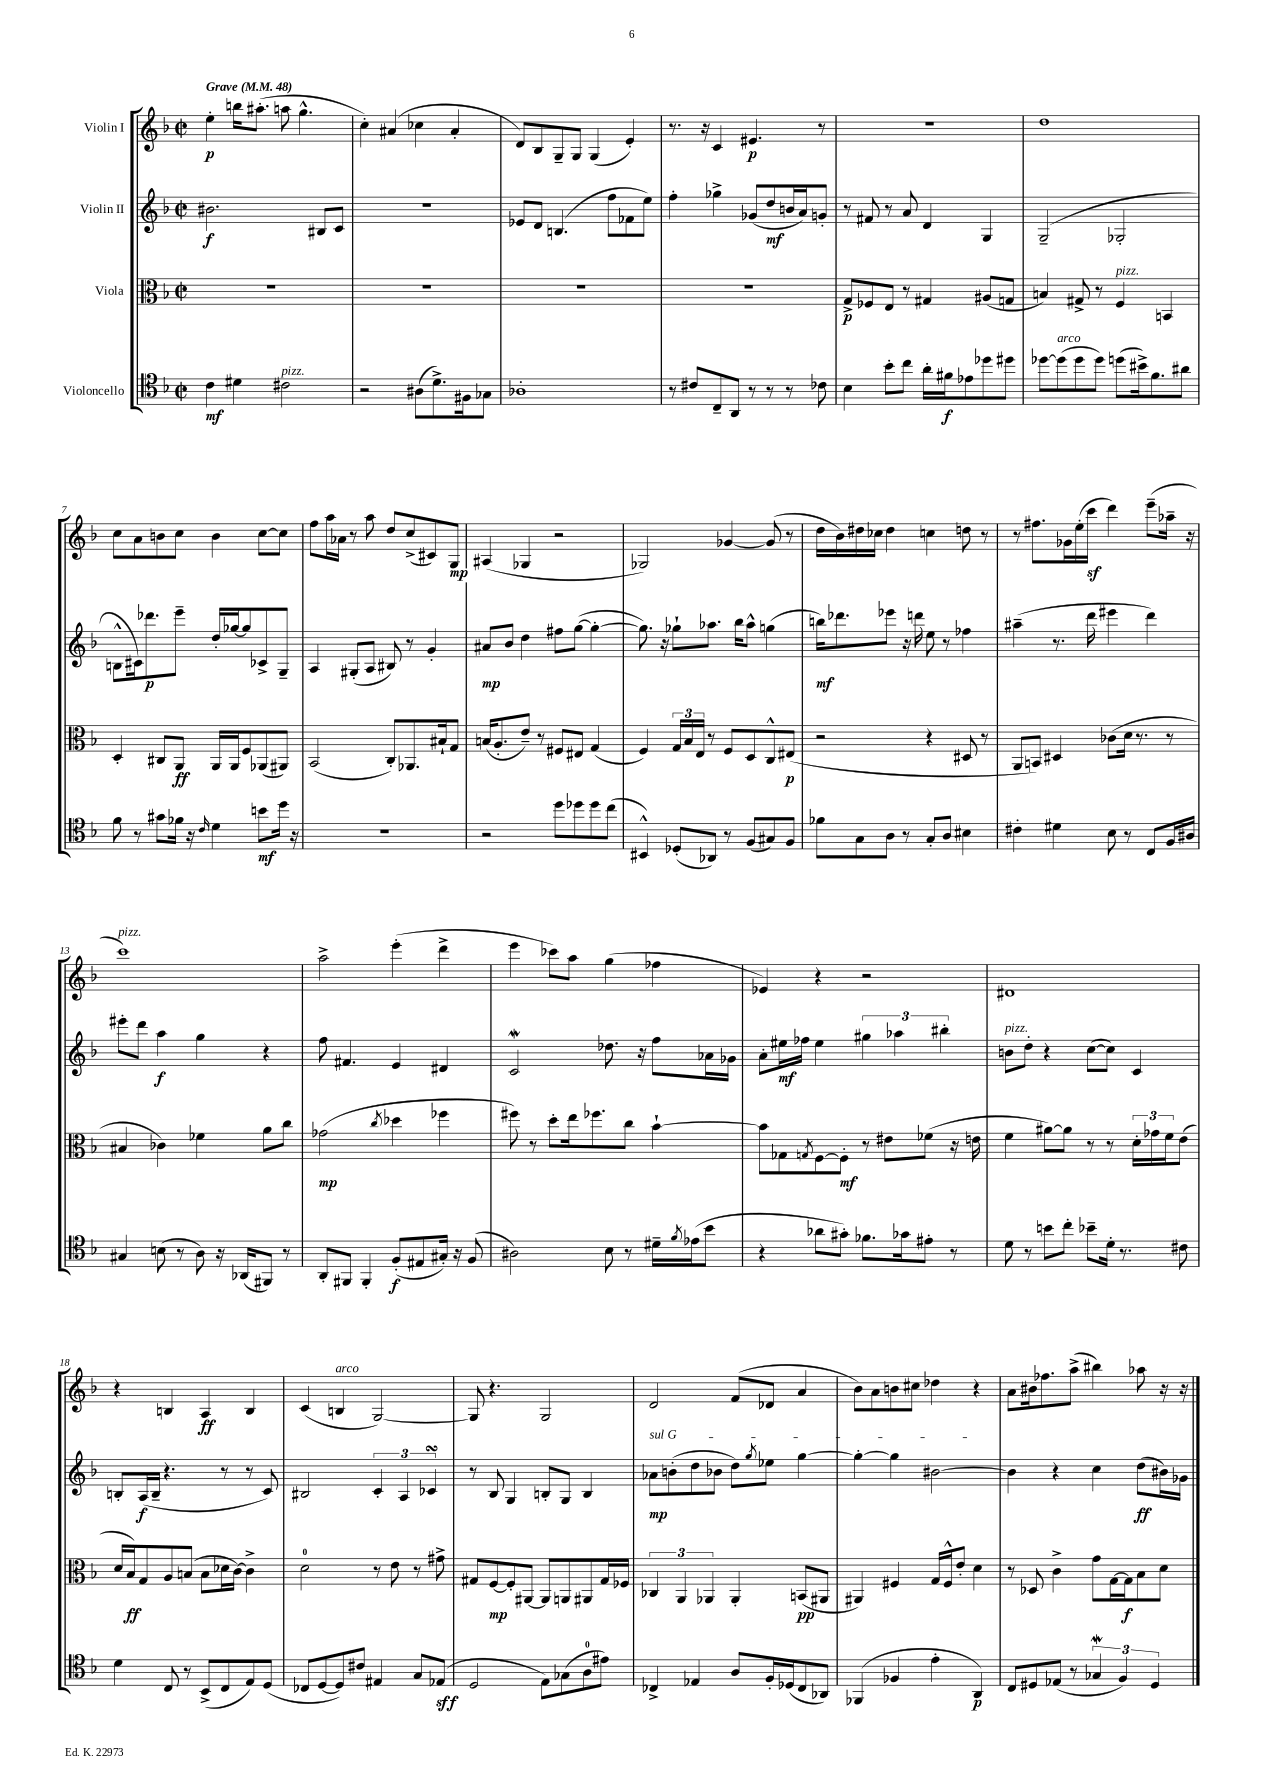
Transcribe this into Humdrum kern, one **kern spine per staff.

**kern	**dynam	**kern	**dynam	**kern	**dynam	**kern	**dynam
*part4	*part4	*part3	*part3	*part2	*part2	*part1	*part1
*staff4	*staff4	*staff3	*staff3	*staff2	*staff2	*staff1	*staff1
*I"Violoncello	*	*I"Viola	*	*I"Violin II	*	*I"Violin I	*
*clefC4	*	*clefC3	*	*clefG2	*	*clefG2	*
*k[b-]	*	*k[b-]	*	*k[b-]	*	*k[b-]	*
*M2/2	*	*M2/2	*	*M2/2	*	*M2/2	*
*met(c|)	*	*met(c|)	*	*met(c|)	*	*met(c|)	*
*MM48	*	*MM48	*	*MM48	*	*MM48	*
=1	=1	=1	=1	=1	=1	=1	=1
!	!	!	!	!	!	!LO:TX:a:B:t=Grave	!
4c\	mf	1r	.	2.b#X\	f	4ee'\	p
4d#X\	.	.	.	.	.	16bbn\KL	.
.	.	.	.	.	.	(8.aa#X'\J	.
!LO:TX:a:i:t=pizz.	!	!	!	!	!	!	!
2c#X\	.	.	.	.	.	8aan\	.
.	.	.	.	.	.	4.gg^^\	.
.	.	.	.	8B#X/L	.	.	.
.	.	.	.	8c/J	.	.	.
=2	=2	=2	=2	=2	=2	=2	=2
2r	.	1r	.	1r	.	4cc'\)	.
.	.	.	.	.	.	(4a#X/	.
(8A#X\L	.	.	.	.	.	4cc-X\	.
8.d^\)	.	.	.	.	.	.	.
.	.	.	.	.	.	4a#'/	.
16F#X\k	.	.	.	.	.	.	.
8G-X\J	.	.	.	.	.	.	.
=3	=3	=3	=3	=3	=3	=3	=3
1A-X'	.	1r	.	8e-X/L	.	8d/L)	.
.	.	.	.	8d/J	.	8B-/	.
.	.	.	.	(4.Bn/	.	8G~/	.
.	.	.	.	.	.	8G/J	.
.	.	.	.	.	.	(4G/	.
.	.	.	.	8ff\L	.	.	.
.	.	.	.	8f-X\	.	4e'/)	.
.	.	.	.	8ee\J)	.	.	.
=4	=4	=4	=4	=4	=4	=4	=4
8r	.	1r	.	4ff'\	.	8.r	.
8c#X/L	.	.	.	.	.	.	.
.	.	.	.	.	.	16r	.
8C~/	.	.	.	4gg-X^\	.	4c/	.
8AA/J	.	.	.	.	.	.	.
8r	.	.	.	(8g-X/L	.	4.e#X/	p
8r	.	.	.	8dd/	mf	.	.
8r	.	.	.	16bn/L	.	.	.
.	.	.	.	16a/J)	.	.	.
8c-X\	.	.	.	8gn'/J	.	8r	.
=5	=5	=5	=5	=5	=5	=5	=5
4B-\	.	8G^/L	p	8r	.	1r	.
.	.	8F-X/	.	8f#X/	.	.	.
8b-'\L	.	8E/J	.	8r	.	.	.
8cc\J	.	8r	.	8a/	.	.	.
16a'\LL	.	4G#X/	.	4d/	.	.	.
16f#X\J	f	.	.	.	.	.	.
8e-X\	.	.	.	.	.	.	.
8dd-X\	.	(8A#X/L	.	4G/	.	.	.
8dd#X\J	.	8Gn/J	.	.	.	.	.
=6	=6	=6	=6	=6	=6	=6	=6
[8dd-X\L	.	4Bn/)	.	(2G~/	.	1dd	.
!LO:TX:a:i:t=arco	!	!	!	!	!	!	!
(8dd-\]	.	.	.	.	.	.	.
8dd-\	.	8G#X^/	.	.	.	.	.
8dd-\J)	.	8r	.	.	.	.	.
!	!	!LO:TX:a:i:t=pizz.	!	!	!	!	!
(8ddn\L	.	4F/	.	2G-X'/	.	.	.
16b#X^\k)	.	.	.	.	.	.	.
8.f\	.	.	.	.	.	.	.
.	.	4BBn/	.	.	.	.	.
8a#X\J	.	.	.	.	.	.	.
!!LO:LB:g=z
=7	=7	=7	=7	=7	=7	=7	=7
8f\	.	4D'/	.	8Bn^^\L	.	8cc\L	.
8r	.	.	.	16c#X\k)	.	8a\	.
.	.	.	.	8.ddd-X\	p	.	.
8g#X\L	.	8C#X/L	.	.	.	8bn\	.
16f-X\Jk	.	8AA/J	ff	8eee~\J	.	8cc\J	.
16r	.	.	.	.	.	.	.
16qqc/	.	.	.	.	.	.	.
4d\	.	16AA/LL	.	16dd'/LL	.	4b\	.
.	.	16AA/J	.	[16gg-X/J	.	.	.
.	.	8F/	.	8gg-/]	.	.	.
8bn\L	mf	(8AA-X/	.	8c-X^/	.	[8cc\L	.
16dd\Jk	.	8AA#X/J)	.	8G~/J	.	8cc\J]	.
16r	.	.	.	.	.	.	.
=8	=8	=8	=8	=8	=8	=8	=8
1r	.	(2BB-/	.	4A/	.	8ff\L	.
.	.	.	.	.	.	16aa\L	.
.	.	.	.	.	.	16a-X\JJ	.
.	.	.	.	(8G#X'/L	.	8r	.
.	.	.	.	8A/J	.	8aa\	.
.	.	8C'/L)	.	8B#X/)	.	8dd/L	.
.	.	8.AA-X/	.	8r	.	(8cc^/	.
.	.	.	.	4g'/	.	8c#X/)	.
.	.	16B#X`/k	.	.	.	.	.
.	.	8G/J	.	.	.	8G/J	mp
=9	=9	=9	=9	=9	=9	=9	=9
2r	.	(16Bn/KL	.	8a#X/L	mp	(4A#X/	.
.	.	8.A'/	.	.	.	.	.
.	.	.	.	8b-/J	.	.	.
.	.	8e~/J)	.	4dd\	.	4G-X/	.
.	.	8r	.	.	.	.	.
8dd\L	.	8F#X/L	.	8ff#X\L	.	2r	.
8dd-X\	.	8E#X/J	.	([8gg\J	.	.	.
8dd-\	.	(4G/	.	4gg'\_	.	.	.
(8cc\J	.	.	.	.	.	.	.
=10	=10	=10	=10	=10	=10	=10	=10
4BB#X^^/)	.	4F/)	.	8.gg\])	.	2G-X/)	.
.	.	.	.	16r	.	.	.
(8D-X'/L	.	24G/LL	.	8gg-X`\L	.	.	.
.	.	24B-/	.	.	.	.	.
.	.	24E/JJ	.	.	.	.	.
8AA-X/J)	.	8r	.	8.aa-X\J	.	.	.
8r	.	8F/L	.	.	.	[4g-X/	.
.	.	.	.	16bb-\KL	.	.	.
(8F/L	.	8D/	.	8aa-^^\J	.	.	.
8G#X/)	.	8C^^/	.	(4ggn\	.	(8g-/]	.
8F/J	.	(8E#X/J	p	.	.	8r	.
=11	=11	=11	=11	=11	=11	=11	=11
8f-X\L	.	2r	.	16bbn\KL)	mf	16dd\LL	.
.	.	.	.	8.ddd-X\	.	16b-\)	.
8G\	.	.	.	.	.	16dd#X\	.
.	.	.	.	.	.	16cc-X\JJ	.
8A\J	.	.	.	8eee-X\J	.	4dd#\	.
8r	.	.	.	16r	.	.	.
.	.	.	.	16dddn\	.	.	.
8G'/L	.	4r	.	8ee\	.	4ccn\	.
8A/J	.	.	.	8r	.	.	.
4B#X\	.	8D#X/	.	4ff-X\	.	8ddn\	.
.	.	8r	.	.	.	8r	.
=12	=12	=12	=12	=12	=12	=12	=12
4c#X'\	.	8AA/L	.	(4aa#X~\	.	8r	.
.	.	8BBn/J)	.	.	.	8.ff#X\L	.
4d#X\	.	4D#X/	.	8.r	.	.	.
.	.	.	.	.	.	16g-X\L	.
.	.	.	.	.	.	(16ee'\	.
.	.	.	.	16ddd\	.	16cccz\JJ	.
8B-\	.	(8c-X\L	.	4eee#X\	.	4ddd\)	.
8r	.	16d\Jk	.	.	.	.	.
.	.	8.r	.	.	.	.	.
8C/L	.	.	.	4ddd\)	.	(8eee~\L	.
16F/L	.	8r	.	.	.	16aa-X~\Jk	.
16A#X/JJ	.	.	.	.	.	16r	.
!!LO:LB:g=z
=13	=13	=13	=13	=13	=13	=13	=13
!	!	!	!	!	!	!LO:TX:a:i:t=pizz.	!
4G#X/	.	4B#X/	.	8eee#X'\L	.	1ccc)	.
.	.	.	.	8ddd\J	.	.	.
(8Bn\	.	4c-X\)	.	4aa\	f	.	.
8r	.	.	.	.	.	.	.
8A\)	.	4f-X\	.	4gg\	.	.	.
16r	.	.	.	.	.	.	.
(16AA-X/KL	.	.	.	.	.	.	.
8FF#X/J)	.	8a\L	.	4r	.	.	.
8r	.	8cc\J	.	.	.	.	.
=14	=14	=14	=14	=14	=14	=14	=14
8AA'/L	.	(2g-X\	mp	8ff\	.	2aa^\	.
8FF#X/J	.	.	.	4.f#X/	.	.	.
4FF#'/	.	.	.	.	.	.	.
.	.	8qcc/	.	.	.	.	.
(8F'/L	f	4dd-X\	.	4e/	.	(4eee'\	.
8E#X/	.	.	.	.	.	.	.
16G#X'/Jk)	.	4ff-X\	.	4d#X/	.	4ddd^\	.
16r	.	.	.	.	.	.	.
(8F/	.	.	.	.	.	.	.
=15	=15	=15	=15	=15	=15	=15	=15
2A#X\)	.	8ff#X\)	.	2cW/	.	4eee\	.
.	.	8r	.	.	.	.	.
.	.	8dd'\L	.	.	.	8ccc-X\L)	.
.	.	16ee\k	.	.	.	8aa\J	.
.	.	8.ff-X\	.	.	.	.	.
8B-\	.	.	.	8.dd-X\	.	(4gg\	.
8r	.	8cc\J	.	.	.	.	.
.	.	.	.	16r	.	.	.
16d#X~\LL	.	[4b-`\	.	8ff\L	.	4ff-X\	.
8qf/	.	.	.	.	.	.	.
(16e-X\J	.	.	.	.	.	.	.
8b-\J	.	.	.	16a-X\L	.	.	.
.	.	.	.	16g-X\JJ	.	.	.
=16	=16	=16	=16	=16	=16	=16	=16
4r	.	8b-\L]	.	8a'\L	.	4e-X/)	.
.	.	8G-X\	.	16ee#X\L	mf	.	.
.	.	.	.	16ff-X\JJ	.	.	.
.	.	8qGn/	.	.	.	.	.
8a-X\L	.	[8F\	.	4ee#\	.	4r	.
8g#X'\J)	.	8F'\J]	mf	.	.	.	.
8.f-X\L	.	8r	.	6gg#X\	.	2r	.
.	.	8e#X\L	.	.	.	.	.
.	.	.	.	6aa-X\	.	.	.
16g-X\k	.	.	.	.	.	.	.
8e#X'\J	.	(8f-X\J	.	.	.	.	.
.	.	.	.	6bb#X'\	.	.	.
8r	.	16r	.	.	.	.	.
.	.	16en\	.	.	.	.	.
=17	=17	=17	=17	=17	=17	=17	=17
!	!	!	!	!LO:TX:a:i:t=pizz.	!	!	!
8d\	.	4f\	.	8bn\L	.	1d#X	.
8r	.	.	.	8dd'\J	.	.	.
8bn\L	.	[8a#X\L)	.	4r	.	.	.
8cc'\J	.	8a#\J]	.	.	.	.	.
8b-X~\L	.	8r	.	([8cc\L	.	.	.
16d'\Jk	.	8r	.	8cc\J])	.	.	.
8.r	.	.	.	.	.	.	.
.	.	24d'\LL	.	4c/	.	.	.
.	.	24g-X\	.	.	.	.	.
.	.	24f\J	.	.	.	.	.
8c#X\	.	(8e\J	.	.	.	.	.
!!LO:LB:g=z
=18	=18	=18	=18	=18	=18	=18	=18
4d\	.	16d/LL	.	8Bn'/L	.	4r	.
.	.	16B-/J)	ff	.	.	.	.
.	.	8G/	.	(16A/L	f	.	.
.	.	.	.	16B~/JJ	.	.	.
8C/	.	8A/	.	4.r	.	4Bn/	.
8r	.	(8Bn/J	.	.	.	.	.
(8BB-^/L	.	8B\L	.	.	.	4A/	ff
8C/	.	16d-X\L	.	8r	.	.	.
.	.	[16c\JJ)	.	.	.	.	.
8E/)	.	4c^\]	.	8r	.	4B/	.
(8D/J	.	.	.	8c/)	.	.	.
=19	=19	=19	=19	=19	=19	=19	=19
8C-X/L	.	2d\	.	2B#X/	.	(4c/	.
[8D/	.	.	.	.	.	.	.
!	!	!	!	!	!	!LO:TX:a:i:t=arco	!
8D/])	.	.	.	.	.	4Bn/	.
8c#X/J	.	.	.	.	.	.	.
4E#X/	.	8r	.	6c'/	.	[2G/)	.
.	.	8e\	.	.	.	.	.
.	.	.	.	6A/	.	.	.
8G/L	.	8r	.	.	.	.	.
.	.	.	.	6c-XsSSs/	.	.	.
(8E-X/J	sff	8g#X^\	.	.	.	.	.
=20	=20	=20	=20	=20	=20	=20	=20
2D/	.	8G#X/L	.	8r	.	8G/]	.
.	.	[8F/	mp	8B-/	.	4.r	.
.	.	8F'/]	.	4G/	.	.	.
.	.	[8AA#X/J	.	.	.	.	.
8E\L)	.	8AA#/L]	.	8Bn'/L	.	2G/	.
(8G-X\	.	8AAn/	.	8G/J	.	.	.
8A\	.	8AA#X/	.	4B/	.	.	.
8e#X\J)	.	16G#/L	.	.	.	.	.
.	.	16F-X/JJ	.	.	.	.	.
=21	=21	=21	=21	=21	=21	=21	=21
!	!	!	!	!LO:TX:a:i:t=sul G	!	!	!
4C-X^/	.	6C-X/	.	8a-X\L	mp	2d/	.
.	.	.	.	(8bn'\	.	.	.
.	.	6AA/	.	.	.	.	.
4E-X/	.	.	.	8dd\	.	.	.
.	.	6AA-X/	.	.	.	.	.
.	.	.	.	8b-X\J	.	.	.
8A/L	.	4AA-'/	.	8dd\L)	.	(8f/L	.
.	.	.	.	8qgg/	.	.	.
16F'/L	.	.	.	8ee-X\J	.	8d-X/J	.
(16D-X/J	.	.	.	.	.	.	.
8C-/	.	(8BBn/L	pp	[4gg\	.	4a/	.
8AA-X/J)	.	8AA#X/J	.	.	.	.	.
=22	=22	=22	=22	=22	=22	=22	=22
(4FF-X/	.	4AA#X/)	.	4gg'\_	.	8b-\L)	.
.	.	.	.	.	.	8a\	.
4F-X/	.	4F#X/	.	4gg\]	.	8bn\	.
.	.	.	.	.	.	8cc#X\J	.
4e'\	.	16G/LL	.	[2b#X\	.	4dd-X\	.
.	.	16F#^^/J	.	.	.	.	.
.	.	8e'/J	.	.	.	.	.
4AA/)	p	4d\	.	.	.	4r	.
=23	=23	=23	=23	=23	=23	=23	=23
8C/L	.	8r	.	4b#\]	.	8a\L	.
8D#X/	.	8D-X/	.	.	.	16b#X\k	.
.	.	.	.	.	.	8.ff-X\	.
(8E-X/J	.	4c^\	.	4r	.	.	.
8r	.	.	.	.	.	(8aa^\J	.
6G-Xw/	.	8g\L	.	4cc\	.	4bb#X\)	.
.	.	[16G\L	.	.	.	.	.
6F/)	.	.	.	.	.	.	.
.	.	16G\J]	f	.	.	.	.
.	.	8B-\	.	(8dd\L	ff	8aa-X\	.
6D#/	.	.	.	.	.	.	.
.	.	8d\J	.	16b#X\L)	.	16r	.
.	.	.	.	16g-X\JJ	.	16r	.
==	==	==	==	==	==	==	==
*-	*-	*-	*-	*-	*-	*-	*-
